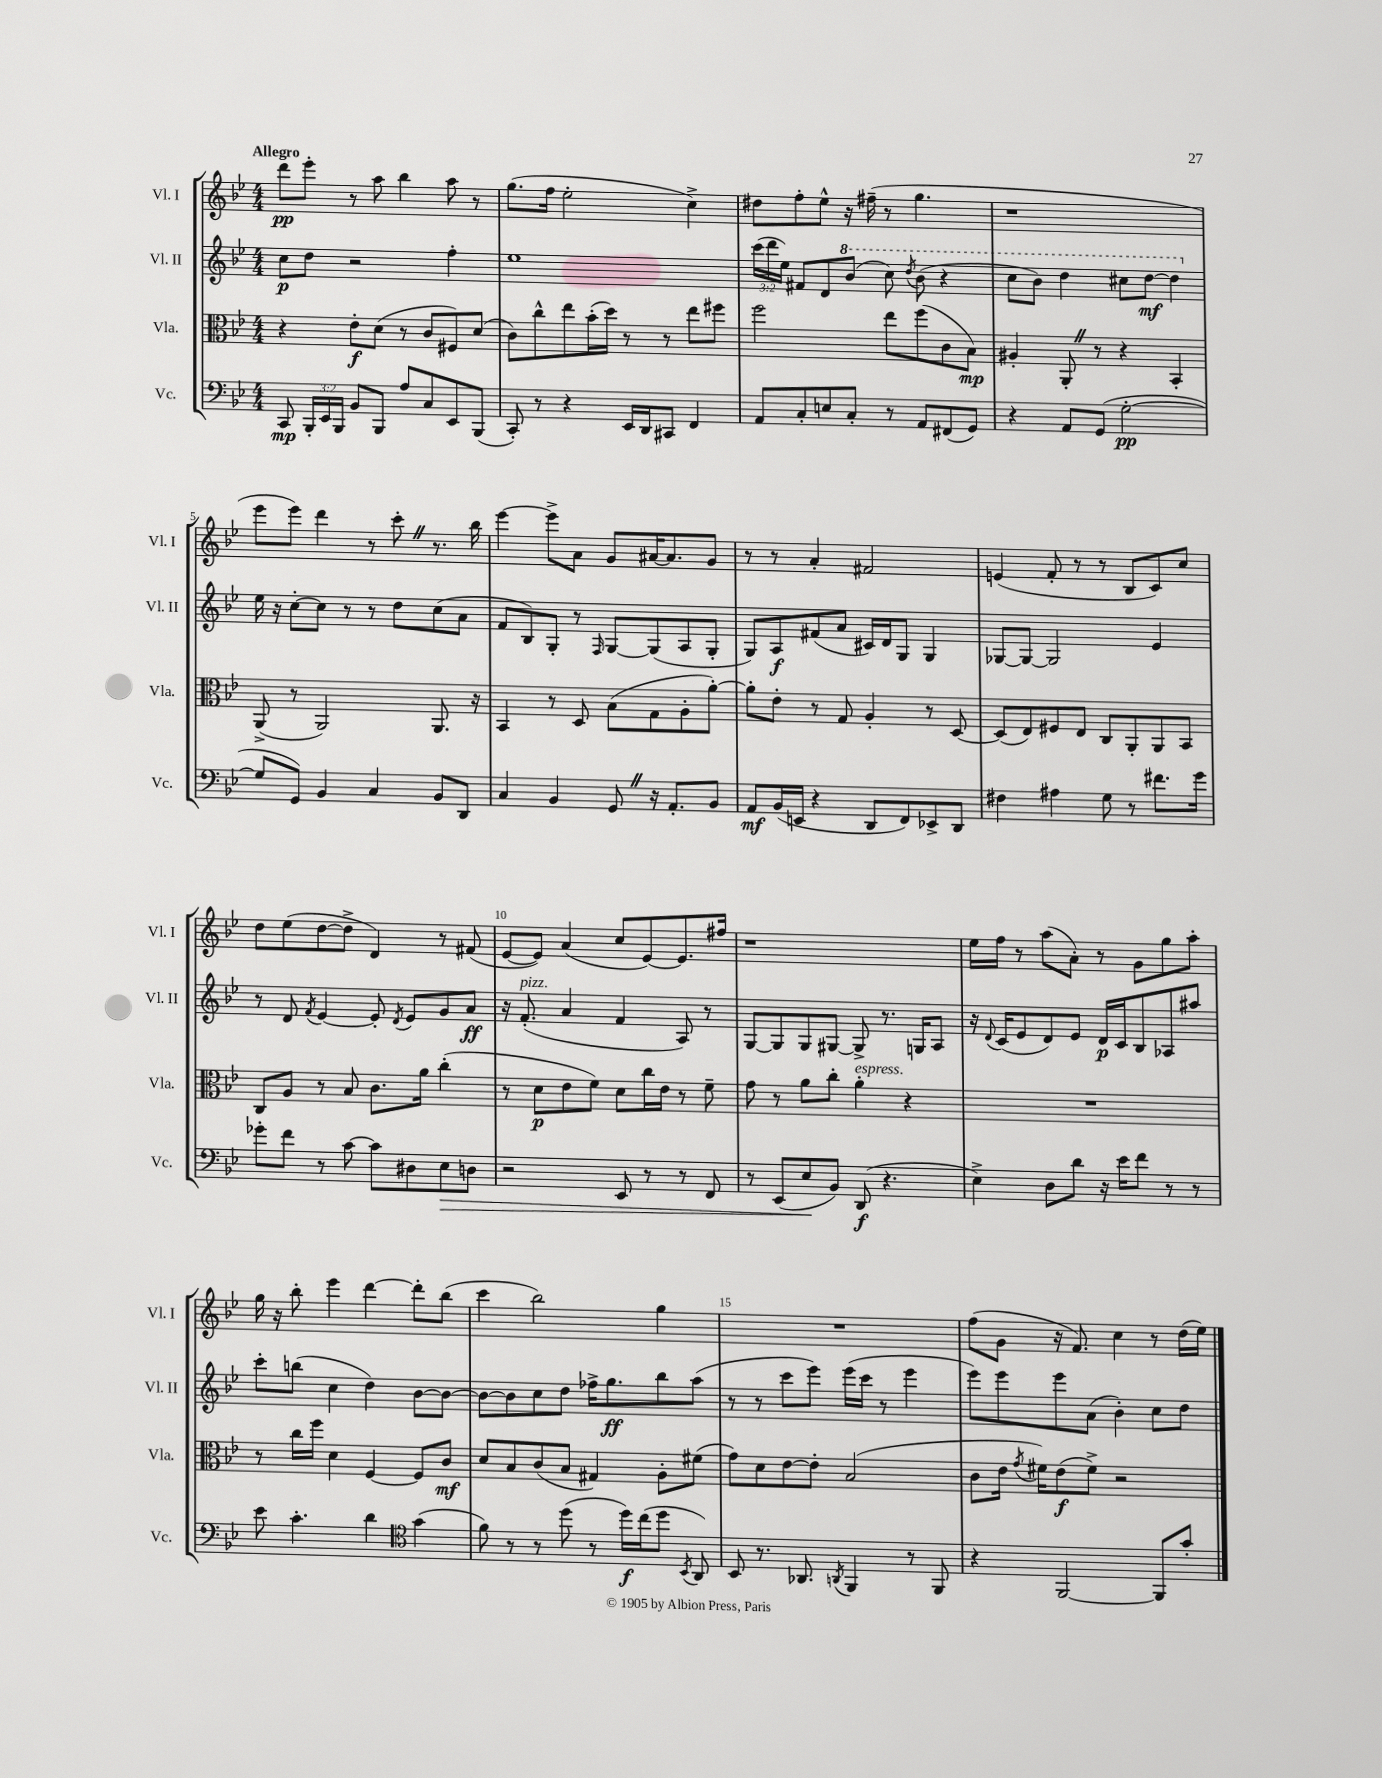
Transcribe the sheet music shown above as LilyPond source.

<<
\new StaffGroup <<
\new Staff = "s0" \with { instrumentName = "Vl. I" shortInstrumentName = "Vl. I" } {
    \clef treble \key bes \major \numericTimeSignature \time 4/4 \tempo "Allegro"
    \autoBeamOff d'''8[\pp ees'''8]-. r8 a''8 bes''4 a''8 r8 |
    g''8.[( f''16] ees''2-. c''4->) |
    dis''8[ f''8-. ees''8]-^ r16 fis''16--( r8 g''4. |
    r1 |
    ees'''8[ ees'''8]) d'''4 r8 c'''8-. \once \override BreathingSign.text = \markup { \musicglyph "scripts.caesura.straight" } \breathe r8. bes''16 |
    ees'''4~ ees'''8[-> a'8] g'8[ ais'16~ ais'8. g'8] |
    r8 r8 a'4-. fis'2 |
    e'4( f'8-. r8 r8 bes8[ c'8) c''8] |
    d''8[ ees''8( d''8~ d''8]-> d'4) r8 fis'8( |
    ees'8[~ ees'8]) a'4( c''8[ ees'8~) ees'8. fis''16] |
    r1 |
    ees''16[ f''16] r8 a''8[( a'8]-.) r8 g'8[ g''8 a''8]-. |
    g''16 r16 bes''8-. ees'''4 d'''4~ d'''8[-. bes''8]( |
    c'''4 bes''2) g''4 |
    R1 |
    f''8[( g'8] r16 f'8.) c''4 r8 d''16[( ees''16]) \bar "|." |
}
\new Staff = "s1" \with { instrumentName = "Vl. II" shortInstrumentName = "Vl. II" } {
    \clef treble \key bes \major \numericTimeSignature \time 4/4 \override Staff.TupletNumber.text = #tuplet-number::calc-fraction-text
    \autoBeamOff c''8[\p d''8] r2 f''4-. |
    ees''1 |
    \tuplet 3/2 { c'''16[( d'''16 ees''16]) } fis'8[ d'8 \ottava #1 bes''8]( c'''8) \acciaccatura { d'''8 } bes''8( r4 |
    c'''8[ bes''8]) d'''4 cis'''8[ d'''8]~\mf d'''4 \ottava #0 |
    ees''16 r16 c''8[~-. c''8] r8 r8 d''8[ c''8( a'8] |
    f'8[ bes8) g8]-. r8 \grace { f16 } g8[~ g8( a8 g8]-. |
    g8[) a8\f fis'8( a'8] cis'16[) d'16 g8] g4 |
    ges8[~ ges8]~ ges2 ees'4 |
    r8 d'8 \acciaccatura { f'8 } ees'4~ ees'8-. \acciaccatura { d'8 } ees'8[ g'8 a'8]\ff |
    r16 f'8.-.^\markup { \italic "pizz." }( a'4 f'4 a8) r8 |
    g8[~ g8 g8 gis8]~ gis8-> r8. g16[ a8] |
    r16 \appoggiatura { d'8 } c'16[( ees'8 d'8) ees'8] d'16[\p c'16 bes8 aes8 ais''8] |
    c'''8[-. b''8]( c''4 d''4) bes'8[~ bes'8]~ |
    bes'8[~ bes'8 c''8 d''8] fes''16[-> g''8.\ff bes''8 a''8]( |
    r8 r8 c'''8[ ees'''8]) ees'''16[( c'''16] r8 ees'''4 |
    ees'''8[) ees'''8 ees'''8 a'8]( bes'4-.) c''8[ d''8] \bar "|." |
}
\new Staff = "s2" \with { instrumentName = "Vla." shortInstrumentName = "Vla." } {
    \clef alto \key bes \major \numericTimeSignature \time 4/4
    \autoBeamOff r4 ees'8[-.\f d'8]( r8 c'8[ fis8) d'8]( |
    c'8[) c''8-^ ees''8 bes'16-.( d''16]) r8 r8 ees''8[ fis''8] |
    f''2 ees''8[ f''8( c'8 bes8]\mp) |
    ais4-. a,8-. \once \override BreathingSign.text = \markup { \musicglyph "scripts.caesura.straight" } \breathe r8 r4 bes,4-. |
    a,8->( r8 a,2) a,8. r16 |
    bes,4 r8 d8 bes8[( g8 a8-. a'8]~-.) |
    a'8[-. ees'8]-. r8 g8 a4-. r8 d8~ |
    d8[( ees8) fis8 ees8] c8[ a,8-. a,8 bes,8] |
    c8[ a8] r8 bes8 c'8.[ a'16] c''4-.( |
    r8 d'8[\p ees'8 f'8]) d'8[ c''16 ees'16] r8 f'8-- |
    g'8 r8 a'8[ c''8]-. a'4-.^\markup { \italic "espress." } r4 |
    R1 |
    r8 c''16[ f''16] d'4 f4~ f8[ c'8]\mf |
    d'8[ bes8 c'8( bes8] gis4) a8[-. fis'8]( |
    g'8[) d'8 ees'8~ ees'8]-. bes2( |
    c'8[ ees'16] \acciaccatura { g'8 } fis'16[) ees'8\f( fis'8]->) r2 \bar "|." |
}
\new Staff = "s3" \with { instrumentName = "Vc." shortInstrumentName = "Vc." } {
    \clef bass \key bes \major \numericTimeSignature \time 4/4 \override Staff.TupletNumber.text = #tuplet-number::calc-fraction-text
    \autoBeamOff c,8\mp \tuplet 3/2 { bes,,16[-. ees,16 bes,,16] } bes,8[ bes,,8] a8[ c8 ees,8 bes,,8]( |
    c,8-.) r8 r4 ees,16[ d,16 cis,8] f,4 |
    a,8[ c8-. e8 c8]-. r8 a,8[ fis,8( g,8]) |
    r4 a,8[ g,8]( g2~-.\pp |
    g8[ g,8]) bes,4 c4 bes,8[ d,8] |
    c4 bes,4 g,8 \once \override BreathingSign.text = \markup { \musicglyph "scripts.caesura.straight" } \breathe r16 a,8.[-. bes,8] |
    a,8[\mf bes,16( e,16] r4 d,8[ f,8) ees,8-> d,8] |
    fis4 ais4 g8 r8 fis'8.[ g'16] |
    ges'8[-. f'8] r8 c'8~ c'8[ dis8 ees8\> d8] |
    r2 ees,8 r8 r8 f,8 |
    r8 ees,8[( ees8\! bes,8]) d,8\f( r4. |
    ees4->) d8[ d'8] r16 ees'16[ f'8] r8 r8 |
    ees'8 c'4.-. d'4 \clef tenor g'4( |
    f'8) r8 r8 d''8( r8 d''16[\f) c''16( d''8] \acciaccatura { bes,8 } a,8) |
    bes,8 r8. aes,8. \acciaccatura { a,8 } f,4 r8 f,8 |
    r4 f,2~ f,8[ g'8]-. \bar "|." |
}
>>
>>
\layout { \context { \Score \override BarNumber.break-visibility = ##(#f #t #t) barNumberVisibility = #(every-nth-bar-number-visible 5) } }
